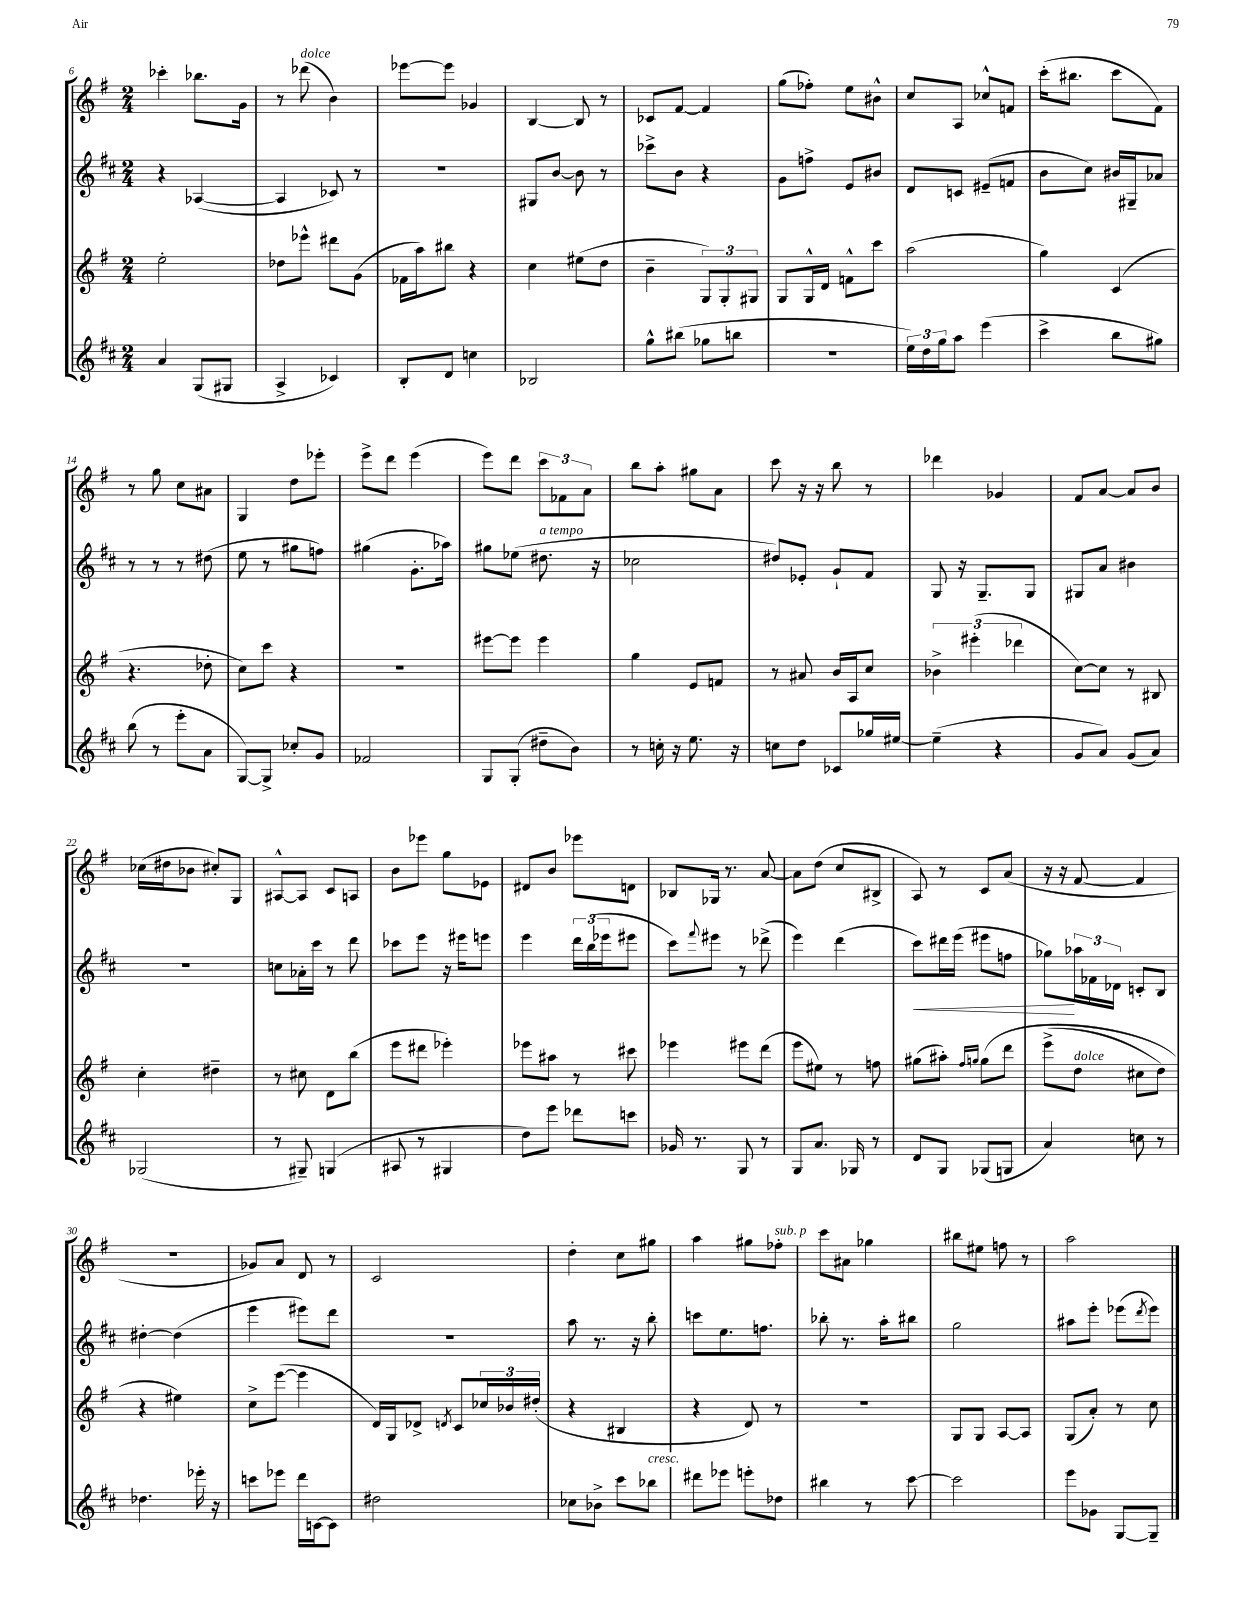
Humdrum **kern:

**kern	**kern	**kern	**kern
*staff4	*staff3	*staff2	*staff1
*clefG2	*clefG2	*clefG2	*clefG2
*k[f#c#]	*k[f#]	*k[f#c#]	*k[f#]
*M2/4	*M2/4	*M2/4	*M2/4
4a/	2ee'\	4r	4ccc-'\
(8G/L	.	([4A-/	8.bb-\L
8G#/J	.	.	.
.	.	.	16g\Jk
=	=	=	=
4A^/	8dd-\L	4A-/]	8r
.	8eee-^^\J	.	(8ddd-\
4c-/)	8ddd#\L	8c-/)	4b\)
.	(8g\J	8r	.
=	=	=	=
8B'/L	16f-\LL	2r	[8eee-\L
.	16aa\J)	.	.
8d/J	8bb#\J	.	8eee-\]J
4cc\	4r	.	4g-/
=	=	=	=
2B-/	4cc\	8G#/L	[4B/
.	.	[8b/J	.
.	(8ee#\L	8b\]	8B/]
.	8dd\J	8r	8r
=	=	=	=
8gg^^\L	4b~\	8ccc-^\L	8c-/L
(8bb#\J	.	8b\J	[8f#/J
8gg-\L	12G/L)	4r	4f#/]
.	12G'/	.	.
8bb\J	.	.	.
.	12G#/J	.	.
=	=	=	=
2r	8G/L	8g\L	(8gg\L
.	16G^^/L	8ff^\J	8ff-'\J)
.	16d/JJ	.	.
.	8f^^\L	8e/L	8ee\L
.	8ccc\J	8b#/J	8b#^^\J
=	=	=	=
24ee\LL)	(2aa\	8d/L	8cc/L
24dd\	.	.	.
24gg\J	.	.	.
8aa\J	.	8c/J	8A/J
(4eee\	.	(8e#~/L	8cc-^^/L
.	.	8f/J	8f/J
=	=	=	=
4ccc#^\	4gg\)	8b\L	(16ccc'\LK
.	.	.	8.bb#\J
.	.	8cc#\J)	.
8bb\L	(4c/	16b#/LL	8ccc\L
.	.	16G#~/J	.
8gg#\J)	.	8a-/J	8f#\J)
=	=	=	=
(8bb\	4.r	8r	8r
8r	.	8r	8gg\
8eee'\L	.	8r	8cc\L
8a\J	8dd-'\	(8dd#\	8a#\J
=	=	=	=
[8G/L)	8cc\L)	8ee\	4G/
8G^/]J	8ccc\J	8r	.
8cc-'/L	4r	8gg#\L	8dd\L
8g/J	.	8ff\J)	8eee-'\J
=	=	=	=
2f-/	2r	(4gg#\	8eee^\L
.	.	.	8ddd\J
.	.	8.g'\L	(4eee\
.	.	16aa-\Jk)	.
=	=	=	=
8G/L	[8eee#\L	8gg#\L	8eee\L)
(8G'/J	8eee#\]J	(8ee-\J	8ddd\J
8dd#~\L	4eee#\	8.dd#\	12ccc\L
.	.	.	12f-\
8b\J)	.	.	.
.	.	.	12a\J
.	.	16r	.
=	=	=	=
8r	4gg\	2cc-\	8bb\L
16cc'\	.	.	8aa'\J
16r	.	.	.
8.ee\	8e/L	.	8gg#\L
.	8f/J	.	8a\J
16r	.	.	.
=	=	=	=
8cc\L	8r	8dd#/L)	8ccc\
8dd\J	8a#/	8e-'/J	16r
.	.	.	16r
8c-/L	16b/LL	8g`/L	8bb\
.	16A/J	.	.
16gg-/L	8cc/J	8f#/J	8r
[16ee#/JJ	.	.	.
=	=	=	=
(4ee#~\]	6b-^\	8G/	4ddd-\
.	.	16r	.
.	(6eee#'\	.	.
.	.	8.G~/L	.
4r	.	.	4g-/
.	6ddd-\	.	.
.	.	8G/J	.
=	=	=	=
8g/L	[8cc\L)	8G#/L	8f#/L
8a/J)	8cc\]J	8a/J	[8a/J
(8g/L	8r	4b#\	8a/]L
8a/J)	8B#/	.	8b/J
=	=	=	=
(2G-/	4cc'\	2r	(16cc-\LL
.	.	.	16dd#\J
.	.	.	8b-\J
.	4dd#~\	.	8cc#'/L)
.	.	.	8G/J
=	=	=	=
8r	8r	8cc\L	[8A#^^/L
8G#~/)	8cc#\	16a-'\L	8A#/]J
.	.	16ccc#\JJ	.
(4G/	8d\L	8r	8c/L
.	(8bb\J	8ddd\	8A/J
=	=	=	=
8A#/	8eee\L	8ccc-\L	8b\L
8r	8ddd#\J	8eee\J	8eee-\J
4G#/	4eee-'\)	16r	8gg\L
.	.	16eee#\LK	.
.	.	8eee\J	8e-\J
=	=	=	=
8dd\L)	8eee-\L	4eee\	8d#/L
8eee\J	8aa#\J	.	8b/J
8ddd-\L	8r	24ddd\LL	8eee-\L
.	.	(24bb\	.
.	.	24eee-\J	.
8ccc\J	8ccc#\	8eee#\J	8d\J
=	=	=	=
16g-/	4eee-\	8ccc#\L)	8B-/L
8.r	.	.	.
.	.	8qqfff#/	.
.	.	8eee#\J	16G-/Jk
.	.	.	8.r
8G/	8eee#\L	8r	.
8r	(8ddd\J	(8ddd-^\	[8a/
=	=	=	=
8G/L	8eee\L	4eee\)	8a\]L
8.a/J	8ee#\J)	.	(8dd\J
.	8r	(4ddd\	8cc/L
16G-/	.	.	.
8r	8ff\	.	8B#^/J
=	=	=	=
8d/L	(8gg#\L	8ccc#\L)	8A/)
8G/J	8aa#'\J)	16ddd#\L	8r
.	.	(16eee\JJ	.
.	16qqff#/LL	.	.
.	16qqgg/JJ	.	.
(8G-/L	&(8gg\L	8eee#\L	8c/L
8G/J	8ddd\J	8ff\J	(8a/J
=	=	=	=
4a/)	(8eee^\L	8gg-\L)	16r
.	.	.	16r
.	8dd\J	24aa-\L	[8f#/
.	.	24f-\	.
.	.	24d-\JJ	.
8cc\	8cc#\L	8c'/L	4f#/]
8r	8dd\J)	8B/J	.
=	=	=	=
4.dd-\	4r	[4dd#'\	2r
.	4ee#\&)	(4dd#\]	.
16eee-'\	.	.	.
16r	.	.	.
=	=	=	=
8ccc\L	8cc^\L	4eee\	8g-/L)
8eee-\J	([8eee\J	.	8a/J
16ddd\LL	4eee\]	8eee#\L)	8d/
[16c\J	.	.	.
8c\]J	.	8ddd\J	8r
=	=	=	=
2dd#\	16d/LL)	2r	2c/
.	16G/J	.	.
.	8d-^/J	.	.
.	8qd/	.	.
.	8c/L	.	.
.	24cc-/L	.	.
.	24b-/	.	.
.	(24dd#'/JJ	.	.
=	=	=	=
8cc-\L	4r	8aa\	4dd'\
8b-^\J	.	8.r	.
8ccc#\L	4B#/	.	8cc\L
.	.	16r	.
8bb-\J	.	8bb'\	8gg#\J
=	=	=	=
8ddd#\L	4r	8ccc\L	4aa\
8eee-\J	.	8.ee\	.
8eee'\L	8d/)	.	8gg#\L
.	.	8.ff\J	.
8dd-\J	8r	.	8ff-'\J
=	=	=	=
4bb#\	2r	8bb-'\	8ccc\L
.	.	8.r	8a#\J
8r	.	.	4gg-\
.	.	16aa'\LK	.
[8ccc#\	.	8bb#\J	.
=	=	=	=
2ccc#\]	8G/L	2gg\	8bb#\L
.	8G/J	.	8ee#\J
.	[8A/L	.	8ff\
.	8A/]J	.	8r
=	=	=	=
8eee\L	(8G/L	8aa#\L	2aa\
8g-\J	8a'/J)	8eee'\J	.
[8G/L	8r	(8eee-\L	.
.	.	8qddd/	.
8G~/]J	8cc\	8eee-\J)	.
==	==	==	==
*-	*-	*-	*-
